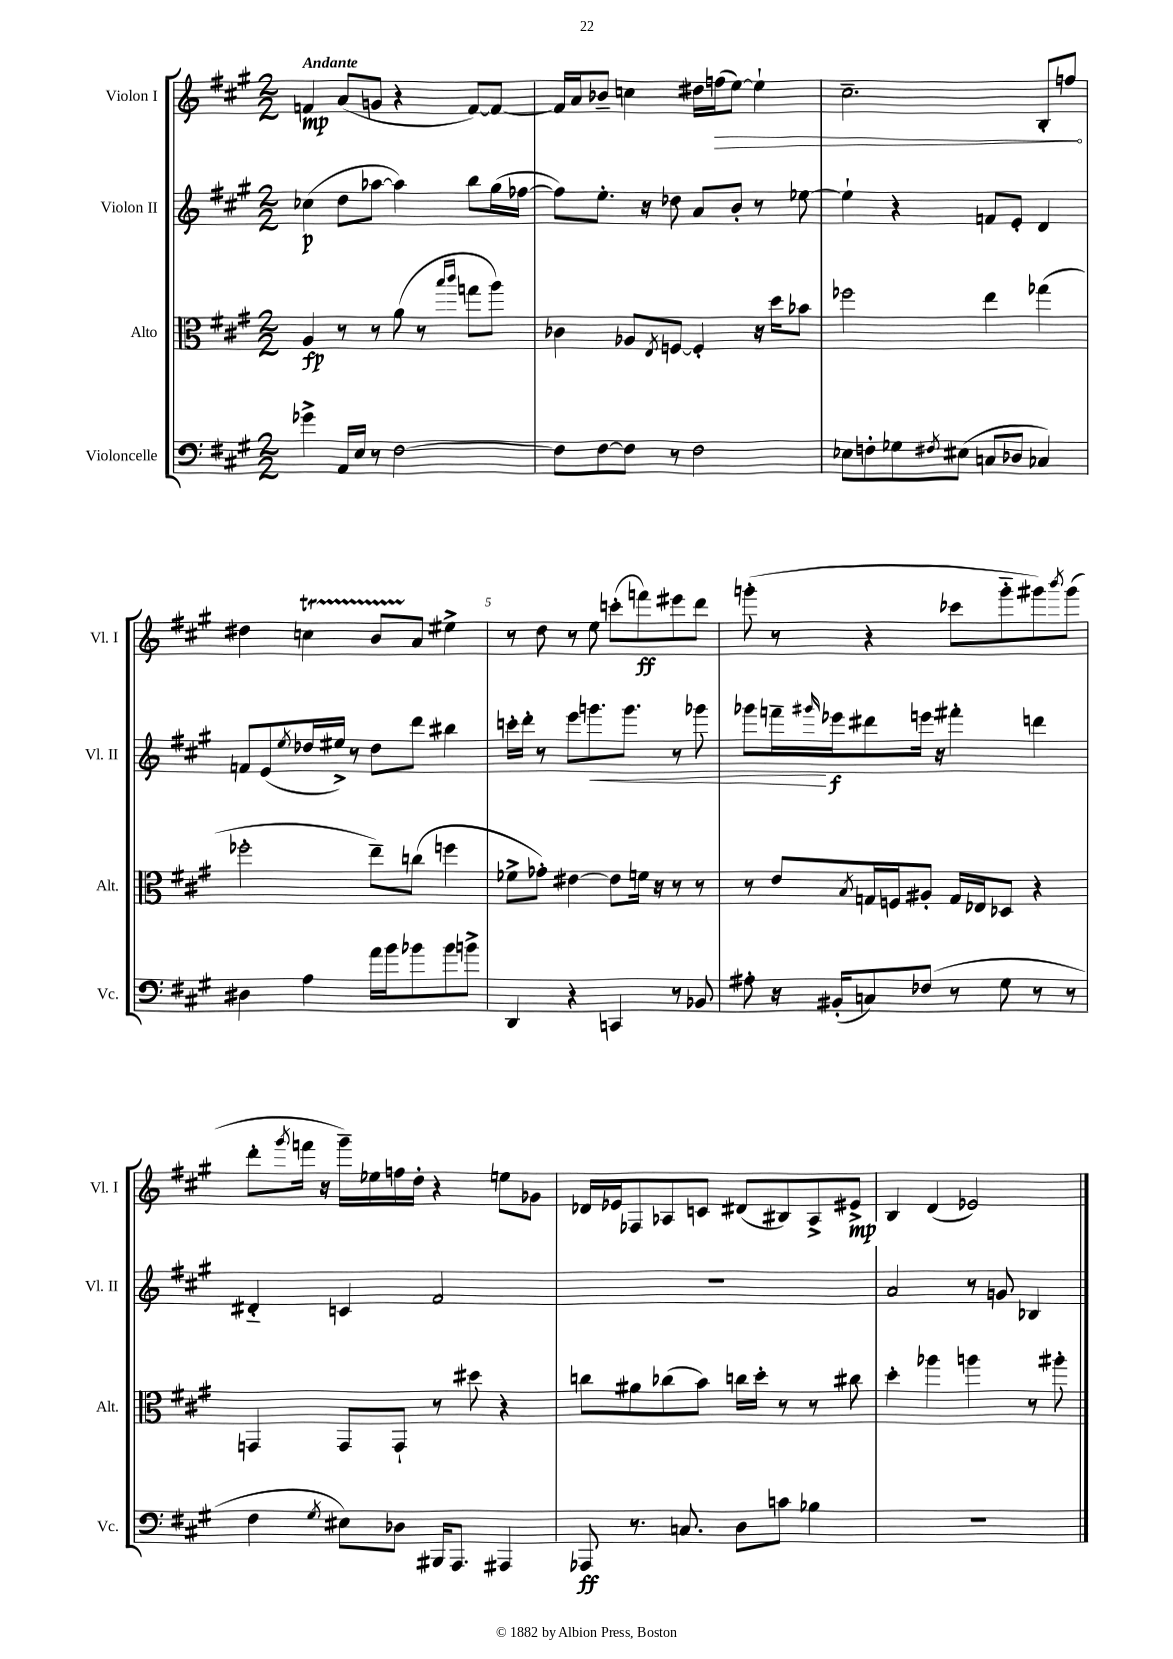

**kern	**kern	**kern	**kern
*staff4	*staff3	*staff2	*staff1
*clefF4	*clefC3	*clefG2	*clefG2
*k[f#c#g#]	*k[f#c#g#]	*k[f#c#g#]	*k[f#c#g#]
*M2/2	*M2/2	*M2/2	*M2/2
4g-^	4A	(4cc-	4f
16AA	8r	8dd	(8a
16E	.	.	.
8r	8r	[8aa-	8g
[2F#	(8a	4aa-])	4r
.	8r	.	.
.	16qqbb	.	.
.	16qqccc#	.	.
.	8gg	8bb	[8f)
.	8aa)	(16gg#	8f_
.	.	[16ff-	.
=	=	=	=
8F#]	4c-	8ff-])	16f]
.	.	.	16a
[8F#	.	8.ee'	8b-~
8F#]	8A-	.	4cc
.	.	16r	.
.	8qE	.	.
8r	[8F	8dd-	.
2F#	4F']	8a	16dd#
.	.	.	(16ff
.	.	8b'	[8ee)
.	16r	8r	4ee`]
.	16dd	.	.
.	8b-	[8ee-	.
=	=	=	=
8E-	2ff-	4ee-`]	2.cc#~
8F'	.	.	.
8G-	.	4r	.
8qF#	.	.	.
(8E#	.	.	.
8C	4ee	8f	.
8D-	.	8e'	.
4C-)	(4gg-	4d	8B'
.	.	.	8ff
=	=	=	=
4D#	2ff-'	8f	4dd#
.	.	(8e	.
.	.	8qee	.
4A	.	16dd-	4cc
.	.	16ee#^)	.
.	.	8r	.
16a	8ee~)	8dd-	8b
16b	.	.	.
8b-	(8cc	8ddd	8a
8b-	4ff	4bb#	4ee#^
8b^	.	.	.
=	=	=	=
4DD	8f-^	16ccc'	8r
.	.	16ddd'	.
.	8g-')	8r	8dd
4r	[4e#	8eee	8r
.	.	8.ggg	8ee
4CC	8e#]	.	(8ccc'
.	.	8.ggg	.
.	16f	.	8fff)
.	16r	.	.
8r	8r	8r	8eee#
8BB-	8r	8ggg-	8ddd
=	=	=	=
8A#'	8r	8ggg-	(8ggg'
16r	8e	16fff~	8r
.	.	16qqggg#	.
(16BB#'	.	16eee-	.
.	8qB	.	.
8C)	16G	8ddd#	4r
.	16F	.	.
(8F-	8A#'	16eee	.
.	.	16r	.
8r	16G	4fff#'	8ccc-
.	16E-	.	.
8G#	8D-	.	8ggg'~
8r	4r	4ddd	8ggg#)
.	.	.	8qbbb
8r	.	.	(8ggg#
=	=	=	=
4F#	4GG	4d#'~	8ddd'
.	.	.	8qggg#
.	.	.	16fff
.	.	.	16r
8qG#	.	.	.
8E#)	8GG	4c	16ggg#~)
.	.	.	16ee-
8D-	8GG`	.	16ff
.	.	.	16dd'
16BBB#	8r	2f#	4r
8.AAA	.	.	.
.	8dd#	.	.
4AAA#	4r	.	8ee
.	.	.	8g-
=	=	=	=
8AAA-	8cc	1r	16d-
.	.	.	16e-
8.r	8a#	.	8F-
.	(8cc-	.	8A-
8.C	.	.	.
.	8b)	.	8c
8D	16cc	.	(8d#
.	16dd'	.	.
8c	8r	.	8B#)
4B-	8r	.	8A-^
.	8cc#	.	8e#^
=	=	=	=
1r	4dd'	2a	4B
.	4aa-	.	(4d
.	4aa	8r	2e-)
.	.	8g	.
.	8r	4B-	.
.	8aa#'	.	.
==	==	==	==
*-	*-	*-	*-
